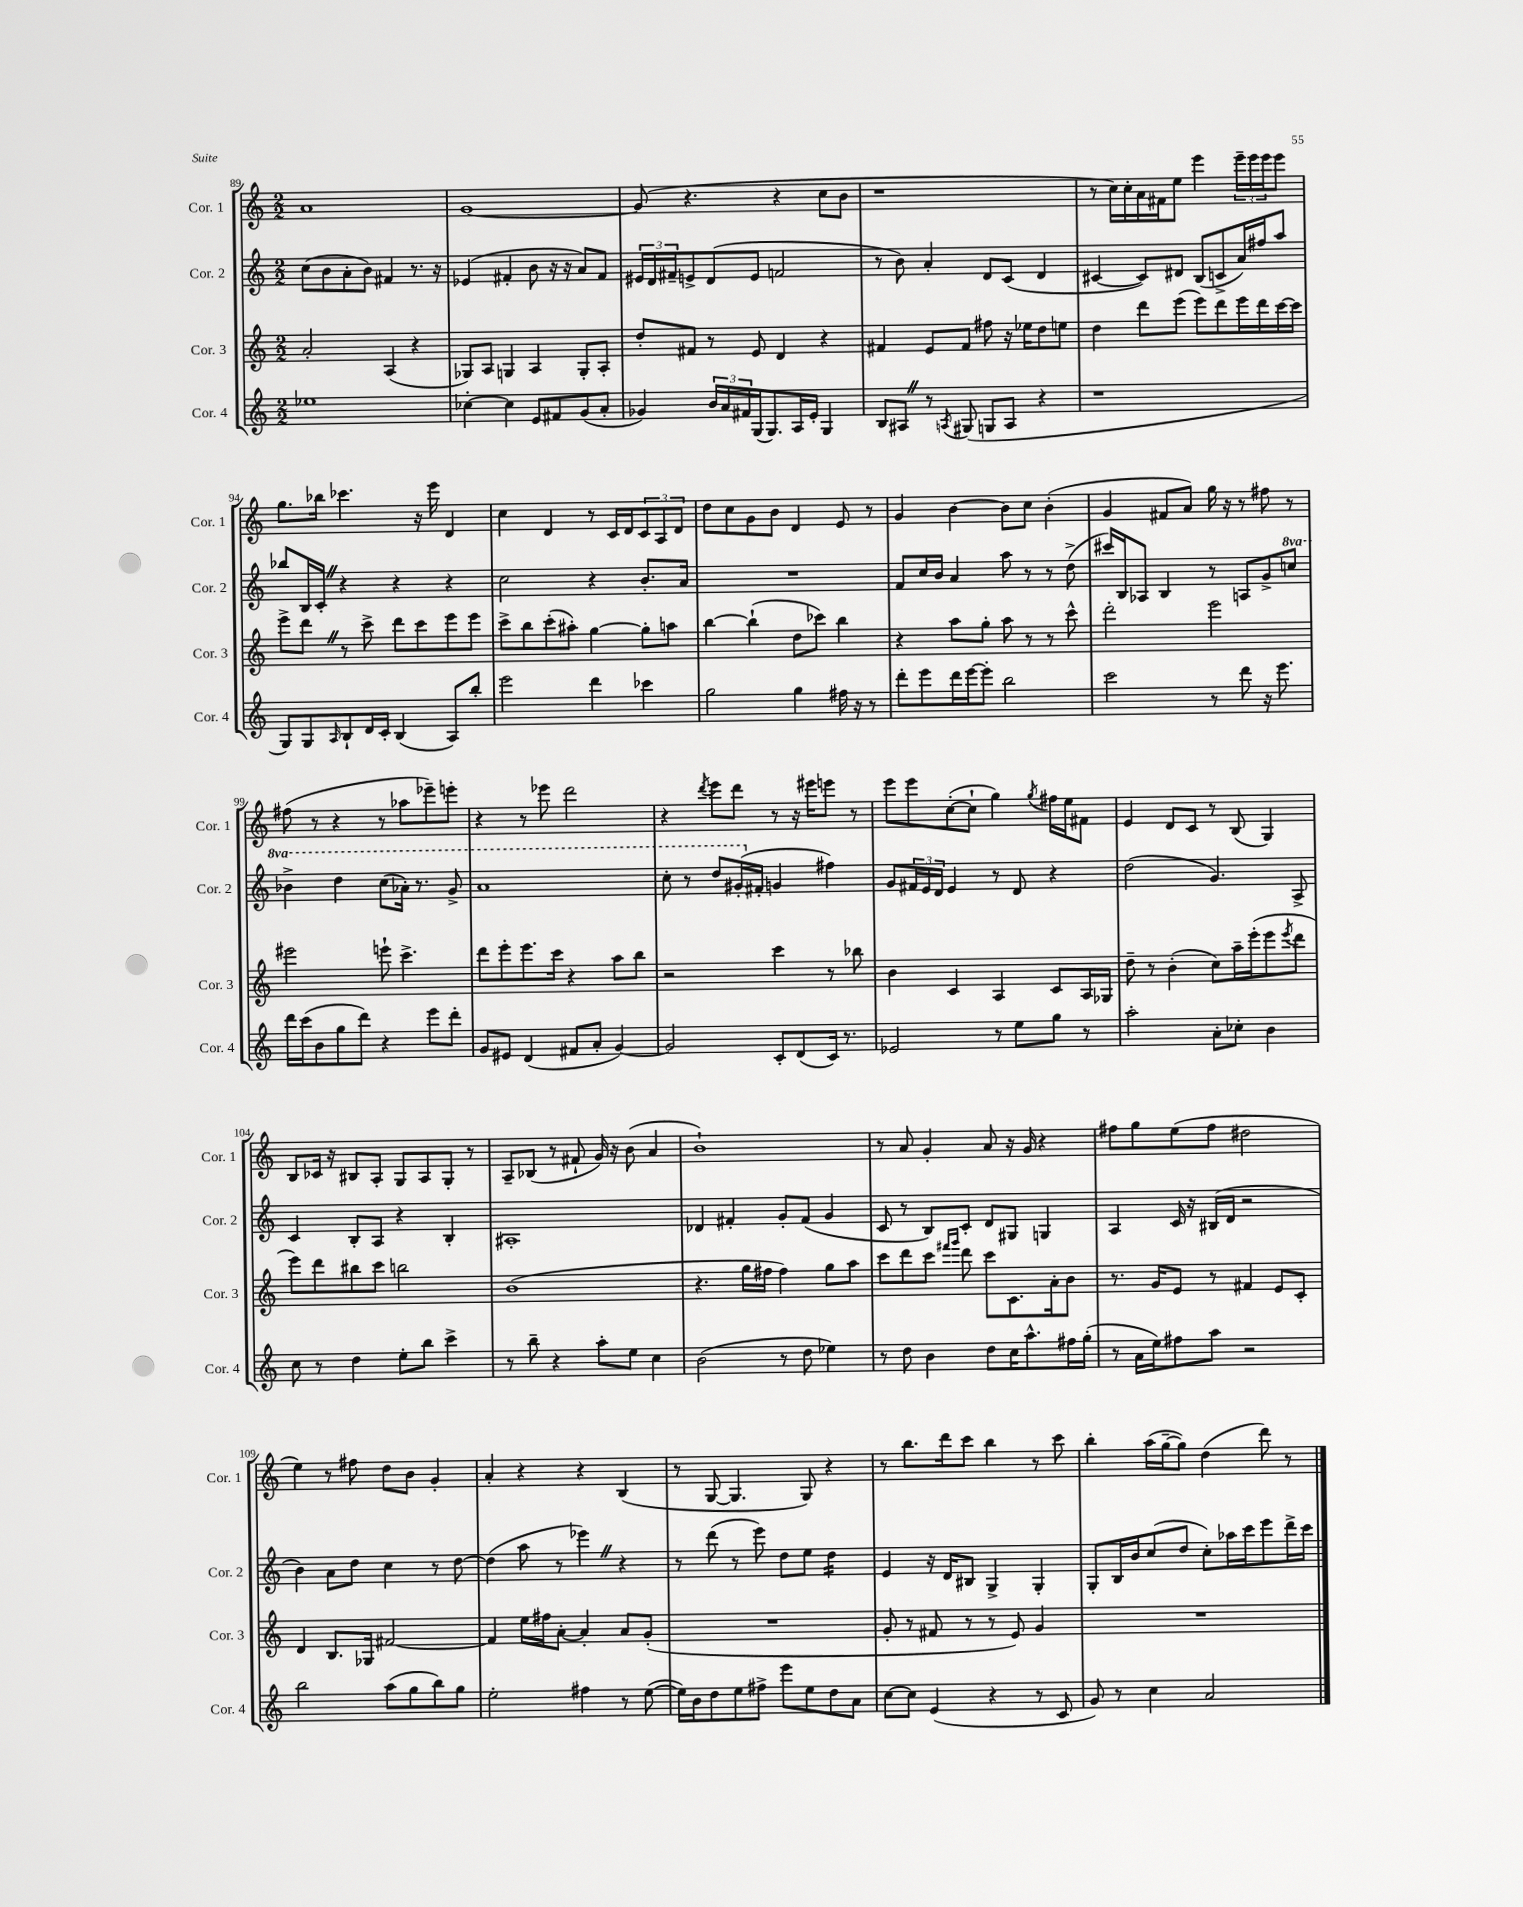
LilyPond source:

<<
\new StaffGroup <<
\new Staff = "s0" \with { instrumentName = "Cor. 1" shortInstrumentName = "Cor. 1" } {
    \clef treble \key c \major \numericTimeSignature \time 2/2
    a'1 |
    g'1~ |
    g'8( r4. r4 c''8 b'8 |
    r1 |
    r8 c''16) c''16-. a'16 fis'16 e''8 e'''4 \tuplet 3/2 { e'''16-- e'''16 e'''16 } e'''8 |
    g''8. bes''16 ces'''4. r16 e'''16 d'4 |
    c''4 d'4 r8 c'16 d'16 \tuplet 3/2 { c'8 a8 d'8 } |
    d''8 c''8 g'8 b'8 d'4 e'8 r8 |
    g'4 b'4~ b'8 c''8 b'4-.( |
    g'4 fis'8 a'8) g''16 r16 r8 fis''8 r8 |
    fis''8( r8 r4 r8 aes''8 ees'''8--) e'''8-. |
    r4 r8 ees'''8 d'''2 |
    r4 \acciaccatura { d'''8 } e'''8 d'''8 r8 r16 eis'''16 e'''8 r8 |
    e'''8 e'''8 c''8~-.( c''8-! g''4) \acciaccatura { g''8 } fis''16 e''16 fis'8 |
    e'4 d'8 c'8 r8 b8( g4) |
    b8 ces'16 r16 bis8 a8-. g8 a8 g8-. r8 |
    a8-- bes8( r8 fis'8-! g'16) r16 b'8( a'4 |
    b'1-!) |
    r8 a'8 g'4-. a'8 r16 g'16 r4 |
    fis''8 g''8 e''8( fis''8 dis''2 |
    e''4) r8 fis''8 d''8 b'8 g'4-. |
    a'4-. r4 r4 b4( |
    r8 g8~ g4. g8) r4 |
    r8 b''8. d'''16 c'''8 b''4 r8 c'''8 |
    b''4-. a''16( g''16~-- g''8) d''4( d'''8) r8 \bar "|." |
}
\new Staff = "s1" \with { instrumentName = "Cor. 2" shortInstrumentName = "Cor. 2" } {
    \clef treble \key c \major \numericTimeSignature \time 2/2 \set Staff.ottavationMarkups = #ottavation-simple-ordinals
    c''8( b'8 a'8-. b'8) fis'4 r8. r16 |
    ees'4( fis'4-. b'8 r16 r16 a'8) fis'8 |
    \tuplet 3/2 { eis'16 d'16 fis'16-- } e'8-> d'8( e'8 f'2 |
    r8 b'8) a'4-. d'8 c'8( d'4 |
    cis'4~ cis'8) dis'8 b8( c'8-> a'16) fis''16 a''8 |
    bes''8 b16 c'16-. \once \override BreathingSign.text = \markup { \musicglyph "scripts.caesura.straight" } \breathe r4 r4 r4 |
    c''2 r4 b'8.-. a'16 |
    R1 |
    f'8 c''16 b'16 a'4 a''8 r8 r8 d''8->( |
    cis'''16) b16 aes8 b4 r8 a8 g'8-> \ottava #1 c'''8 |
    bes''4-> d'''4 c'''8( aes''16-.) r8. g''8-> |
    a''1 |
    c'''8-. r8 d'''8 gis''16-.( \ottava #0 fis'16-. g'!4 fis''4) |
    g'8 \tuplet 3/2 { fis'16 e'16 d'16 } e'4 r8 d'8 r4 |
    d''2( g'4.) a8-> |
    c'4 b8-. a8 r4 b4-. |
    ais1-. |
    des'4 fis'4-. g'8-. fis'8( g'4 |
    c'8 r8 b8) c'8-. d'8 gis8 g4 |
    a4 c'16 r16 bis16( d'16 r2 |
    b'4) a'8 d''8 c''4 r8 d''8~ |
    d''4( a''8 r8 ees'''4) \once \override BreathingSign.text = \markup { \musicglyph "scripts.caesura.straight" } \breathe r4 |
    r8 d'''8( r8 e'''8) d''8 e''8 d''4:16 |
    e'4 r16 d'16 bis8 g4-> g4-. |
    g8-. b16 b'16 c''8( d''8 c''8-.) aes''16 c'''16 e'''8 d'''16-> c'''16 \bar "|." |
}
\new Staff = "s2" \with { instrumentName = "Cor. 3" shortInstrumentName = "Cor. 3" } {
    \clef treble \key c \major \numericTimeSignature \time 2/2
    a'2-. a4( r4 |
    ges8) a8 g4 a4 g8-. a8-. |
    d''8-. fis'8 r8 e'8 d'4 r4 |
    fis'4 e'8 fis'8 fis''8 r16 ees''16 d''8 e''8 |
    d''4 d'''8 e'''8( e'''8) d'''8 e'''16 d'''16 c'''16~ c'''16 |
    e'''8-> d'''8 \once \override BreathingSign.text = \markup { \musicglyph "scripts.caesura.straight" } \breathe r8 c'''8-> d'''8 c'''8 e'''8 e'''8 |
    c'''8-> b''8 c'''8-.( ais''8-.) g''4~ g''8-. a''8 |
    b''4~ b''4-!( d''8 ces'''8) b''4 |
    r4 a''8 g''8-. a''8 r8 r8 c'''8-^ |
    d'''2-. e'''2 |
    eis'''2 e'''8-! c'''4.-> |
    d'''8 e'''8-. e'''8. c'''16 r4 a''8 b''8 |
    r2 c'''4 r8 bes''8 |
    b'4 c'4 a4 c'8 a16 ges16 |
    d''8-- r8 b'4-.( c''8) a''16-- e'''16-.( e'''8 \acciaccatura { e'''8 } d'''8 |
    e'''8) d'''8 bis''8 c'''8 b''2 |
    b'1( |
    r4. g''16 fis''16 fis''4) g''8 a''8 |
    c'''8 d'''8 c'''8 \grace { fis'''16 g'''16 } d'''8 c'''8 c'8. a'16-. b'8 |
    r8. g'16 e'8 r8 fis'4 e'8 c'8-. |
    d'4 b8. ges16 fis'2~ |
    fis'4 e''16 fis''16 a'8~-. a'4-. a'8 g'8-.( |
    R1 |
    g'8-. r8 fis'8 r8 r8 e'8) g'4 |
    R1 \bar "|." |
}
\new Staff = "s3" \with { instrumentName = "Cor. 4" shortInstrumentName = "Cor. 4" } {
    \clef treble \key c \major \numericTimeSignature \time 2/2
    ees''1 |
    ces''4~-. ces''4 e'8 fis'8 g'8( a'8-. |
    ges'4) \tuplet 3/2 { b'16 a'16 fis'16 } g16( g8.) a16 e'16-. g4 |
    b8 ais8 \once \override BreathingSign.text = \markup { \musicglyph "scripts.caesura.straight" } \breathe r8 \acciaccatura { a8 } gis8( g8 a8 r4 |
    r1 |
    g8) g8 \grace { a16 } b8-! d'16 c'16-. b4( a8) b''8-. |
    e'''2 d'''4 ces'''4 |
    g''2 g''4 fis''16 r16 r8 |
    d'''8-. e'''8 d'''16 e'''16~ e'''8-. b''2 |
    c'''2 r8 d'''8 r16 e'''8. |
    d'''16 c'''16( b'8 g''8 d'''8) r4 e'''8 d'''8-. |
    g'8 eis'8 d'4( fis'8 a'8-. g'4~) |
    g'2 c'8-. d'8( c'16) r8. |
    ees'2 r8 e''8 g''8 r8 |
    a''2-. a'8-. ces''8-. b'4 |
    c''8 r8 d''4 e''8-. b''8 c'''4-> |
    r8 b''8-- r4 a''8-. e''8 c''4 |
    b'2( r8 d''8 ees''4) |
    r8 d''8 b'4 d''8 c''16 a''8.-^ fis''16 g''16-.( |
    r8 a'16 e''16) fis''8 a''8 r2 |
    b''2 a''8( g''8 b''8) g''8 |
    e''2-. fis''4 r8 e''8~( |
    e''16) b'16 d''8 e''8 fis''8-> e'''8 e''8 d''8 a'8 |
    c''8~ c''8 e'4( r4 r8 c'8 |
    g'8) r8 c''4 a'2 \bar "|." |
}
>>
>>
\layout { \context { \Score currentBarNumber = #89 } }
